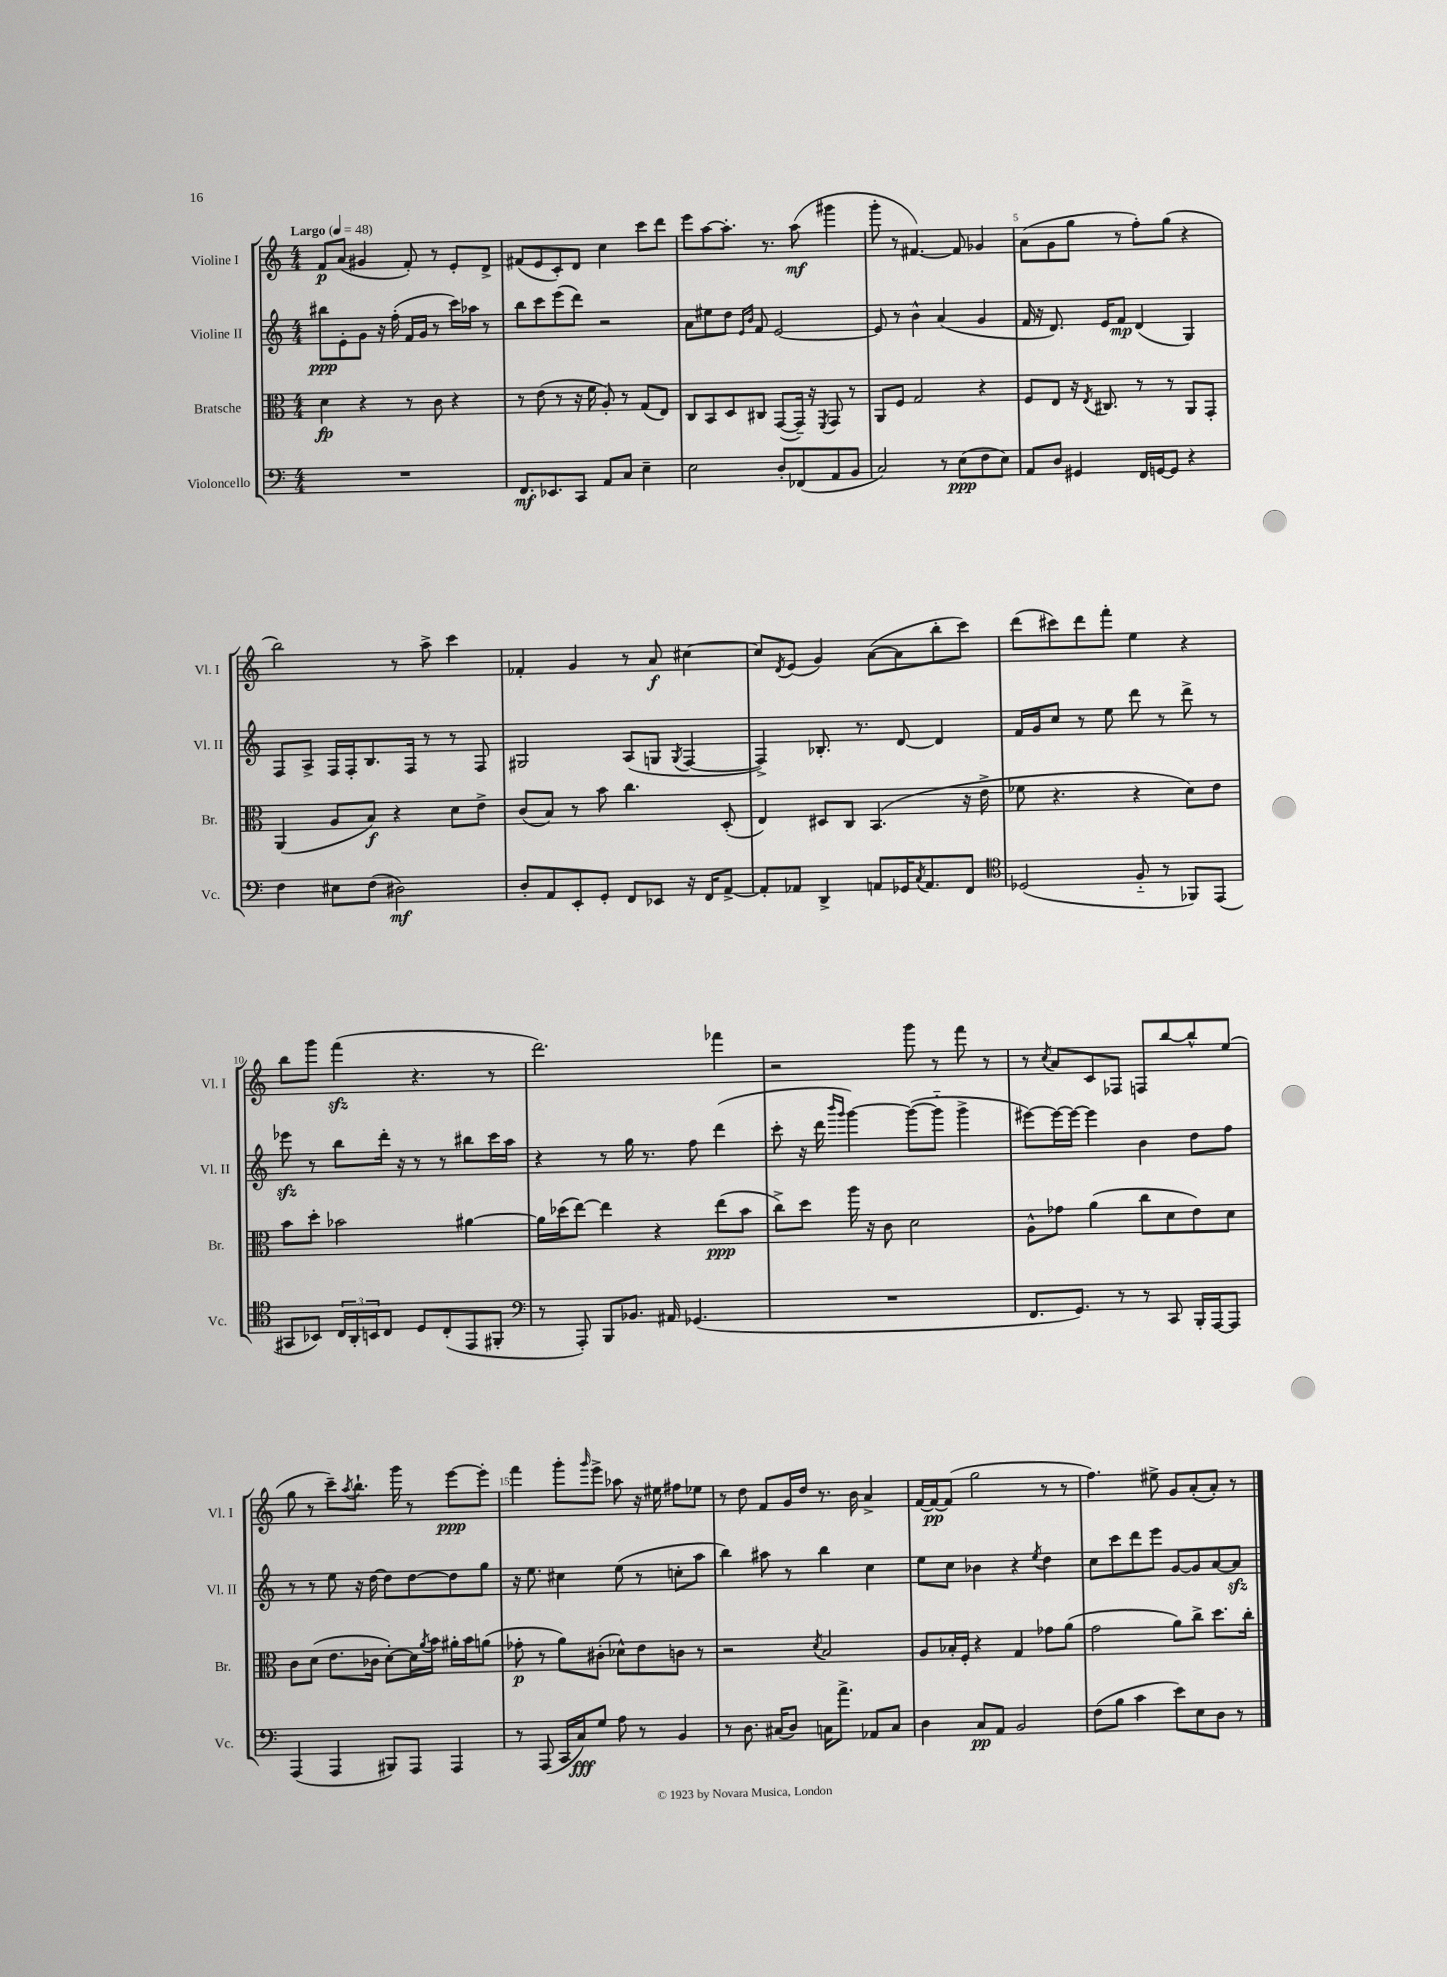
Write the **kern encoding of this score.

**kern	**dynam	**kern	**dynam	**kern	**dynam	**kern	**dynam
*part4	*part4	*part3	*part3	*part2	*part2	*part1	*part1
*staff4	*staff4	*staff3	*staff3	*staff2	*staff2	*staff1	*staff1
*I"Violoncello	*	*I"Bratsche	*	*I"Violine II	*	*I"Violine I	*
*I'Vc.	*	*I'Br.	*	*I'Vl. II	*	*I'Vl. I	*
*clefF4	*	*clefC3	*	*clefG2	*	*clefG2	*
*k[]	*	*k[]	*	*k[]	*	*k[]	*
*M4/4	*	*M4/4	*	*M4/4	*	*M4/4	*
*MM48	*	*MM48	*	*MM48	*	*MM48	*
=1	=1	=1	=1	=1	=1	=1	=1
!	!	!	!	!	!	!LO:TX:a:B:t=Largo	!
1r	.	4d\	fp	8bb#X\L	ppp	8f/L	p
.	.	.	.	8e'\	.	(8a/J	.
.	.	4r	.	8g\J	.	4g#X/	.
.	.	.	.	16r	.	.	.
.	.	.	.	(16ff'\	.	.	.
.	.	8r	.	16f/LL	.	8f'/)	.
.	.	.	.	16g/JJ	.	.	.
.	.	8c\	.	8r	.	8r	.
.	.	4r	.	16ccc\LL)	.	8e'/L	.
.	.	.	.	16aa-X\JJ	.	.	.
.	.	.	.	8r	.	8d^/J	.
=2	=2	=2	=2	=2	=2	=2	=2
8.FF/L	mf	8r	.	8bb\L	.	(8f#X/L	.
.	.	(8e\	.	8ccc\	.	8e/	.
8.EE-X/	.	.	.	.	.	.	.
.	.	8r	.	(8eee\	.	8c'/)	.
8CC/J	.	16r	.	8ddd\J)	.	8d/J	.
.	.	16f\	.	.	.	.	.
8AA/L	.	8A'/)	.	2r	.	4cc\	.
8C/J	.	8r	.	.	.	.	.
4E~\	.	(8G/L	.	.	.	8ccc\L	.
.	.	8E/J)	.	.	.	8ddd\J	.
=3	=3	=3	=3	=3	=3	=3	=3
2E\	.	8C/L	.	8a\L	.	8eee\L	.
.	.	8BB/	.	8ee#X\	.	[8aa\	.
.	.	8D/	.	8dd\J	.	8.aa'\J]	.
.	.	.	.	16qqe/LL	.	.	.
.	.	.	.	16qqb/JJ	.	.	.
.	.	8C#X/J	.	8f/	.	.	.
.	.	.	.	.	.	8.r	.
8D'/L	.	([8GG/L	.	[2e/	.	.	.
(8FF-X/	.	16GG~/Jk])	.	.	.	(8aa\	mf
.	.	16r	.	.	.	.	.
.	.	8qFF/	.	.	.	.	.
8AA/	.	8GG/	.	.	.	4ggg#X\	.
8BB/J	.	8r	.	.	.	.	.
=4	=4	=4	=4	=4	=4	=4	=4
2C/)	.	8AA/L	.	8e/]	.	8ggg'\	.
.	.	8F/J	.	8r	.	8r	.
.	.	2G/	.	4b^^\	.	[4.f#X/)	.
8r	.	.	.	(4a/	.	.	.
(8E\L	ppp	.	.	.	.	8f#/]	.
8F\	.	4r	.	4g/	.	4g-X/	.
8E\J)	.	.	.	.	.	.	.
=5	=5	=5	=5	=5	=5	=5	=5
8AA/L	.	8F/L	.	16f/	.	(8a\L	.
.	.	.	.	16r	.	.	.
8D/J	.	8E/J	.	8.d/)	.	8g\	.
4GG#X/	.	16r	.	.	.	8gg\J	.
.	.	8qE/	.	.	.	.	.
.	.	8.C#X/	.	16e/KL	.	.	.
.	.	.	.	8f/J	mp	8r	.
16FF/LL	.	8r	.	(4d/	.	8ff'\L)	.
[16GGn/J	.	.	.	.	.	.	.
8GG/J]	.	8r	.	.	.	(8gg\J	.
4r	.	8AA/L	.	4G/)	.	4r	.
.	.	8GG'/J	.	.	.	.	.
!!LO:LB:g=z
=6	=6	=6	=6	=6	=6	=6	=6
4F\	.	(4AA/	.	8F/L	.	2bb\)	.
.	.	.	.	8A^/J	.	.	.
8E#X\L	.	8A/L	.	16F/LL	.	.	.
.	.	.	.	16F'/J	.	.	.
(8F\J	.	8B/J)	f	8.B/	.	.	.
2D#X\)	mf	4r	.	.	.	8r	.
.	.	.	.	16F/Jk	.	.	.
.	.	.	.	8r	.	8aa^\	.
.	.	8d\L	.	8r	.	4ccc\	.
.	.	8e^\J	.	8F/	.	.	.
=7	=7	=7	=7	=7	=7	=7	=7
8D'/L	.	(8c/L	.	2G#X/	.	4f-X'/	.
8AA/	.	8B/J)	.	.	.	.	.
8EE'/	.	8r	.	.	.	4g/	.
8GG'/J	.	8b\	.	.	.	.	.
8FF/L	.	4.cc\	.	(8A/L	.	8r	.
8EE-X/J	.	.	.	8Gn/J	.	8a/	f
.	.	.	.	8qG/	.	.	.
16r	.	.	.	[4F/	.	[4cc#X\	.
16FF/KL	.	.	.	.	.	.	.
[8AA^/J	.	(8D'/	.	.	.	.	.
=8	=8	=8	=8	=8	=8	=8	=8
8AA'/L]	.	4E/)	.	4F^/])	.	8cc#/L]	.
.	.	.	.	.	.	8qd/	.
8AA-X/J	.	.	.	.	.	(8e/J	.
4DD^/	.	8D#X/L	.	8.B-X'/	.	4g/)	.
.	.	8C/J	.	.	.	.	.
.	.	.	.	8.r	.	.	.
8AAn/L	.	(4.BB/	.	.	.	([8a\L	.
16GG-X/K	.	.	.	[8d/	.	8a\]	.
8qC/	.	.	.	.	.	.	.
8.AA/	.	.	.	.	.	.	.
.	.	.	.	4d/]	.	8bb'\	.
8FF/J	.	16r	.	.	.	8ccc\J)	.
.	.	16e^\	.	.	.	.	.
=9	=9	=9	=9	=9	=9	=9	=9
*clefC4	*	*	*	*	*	*	*
(2D-X/	.	8f-X\	.	16f/LL	.	(8ddd\L	.
.	.	.	.	16g/J	.	.	.
.	.	4.r	.	8cc/J	.	8ccc#X\)	.
.	.	.	.	8r	.	8ddd\	.
.	.	.	.	8ee\	.	8fff'\J	.
8F/	.	4r	.	8ddd\	.	4ee\	.
8r	.	.	.	8r	.	.	.
8FF-X/L)	.	8d\L)	.	8ddd^\	.	4r	.
(8EE/J	.	8e\J	.	8r	.	.	.
!!LO:LB:g=z
=10	=10	=10	=10	=10	=10	=10	=10
8GG#X/L	.	8b\L	.	8eee-Xzz\	.	8bb\L	.
8BB-X/J)	.	8dd'\J	.	8r	.	8ggg\J	.
24C/LL	.	2b-X\	.	8bb\L	.	(4fffzz\	.
24AA'/	.	.	.	.	.	.	.
24BBn/J	.	.	.	.	.	.	.
8C/J	.	.	.	16ddd'\Jk	.	.	.
.	.	.	.	16r	.	.	.
8D/L	.	.	.	8r	.	4.r	.
(8C'/	.	.	.	8r	.	.	.
8EE/	.	[4a#X\	.	8bb#X\L	.	.	.
8FF#X'/J	.	.	.	16ccc\L	.	8r	.
.	.	.	.	16aa\JJ	.	.	.
=11	=11	=11	=11	=11	=11	=11	=11
*clefF4	*	*	*	*	*	*	*
8r	.	16a#\LL]	.	4r	.	2.ddd\)	.
.	.	(16dd-X\J	.	.	.	.	.
8AAA'/)	.	[8ee\J)	.	.	.	.	.
8BBB/L	.	4ee\]	.	8r	.	.	.
8.BB-X/J	.	.	.	16gg\	.	.	.
.	.	.	.	8.r	.	.	.
.	.	4r	.	.	.	.	.
16AA#X/	.	.	.	.	.	.	.
(4.GG-X/	.	.	.	8ff\	.	.	.
.	.	(8ee\L	ppp	(4ddd\	.	4fff-X\	.
.	.	8b\J	.	.	.	.	.
=12	=12	=12	=12	=12	=12	=12	=12
1r	.	8cc^\L)	.	8ccc'\	.	2r	.
.	.	8dd\J	.	16r	.	.	.
.	.	.	.	16ddd\	.	.	.
.	.	.	.	16qqbbb/LL	.	.	.
.	.	.	.	16qqggg/JJ	.	.	.
.	.	16aa\	.	[4ggg\)	.	.	.
.	.	16r	.	.	.	.	.
.	.	8c\	.	.	.	.	.
.	.	2d\	.	(8ggg\L_	.	8ggg\	.
.	.	.	.	8ggg\J]	.	8r	.
.	.	.	.	4ggg^\	.	8fff\	.
.	.	.	.	.	.	8r	.
=13	=13	=13	=13	=13	=13	=13	=13
8.FF/L	.	8A^^\L	.	[8eee#X\L)	.	8r	.
.	.	.	.	.	.	8qcc/	.
.	.	8g-X\J	.	16eee#\L_	.	8a/L	.
8.GG/J)	.	.	.	16eee#\JJ_	.	.	.
.	.	(4a\	.	4eee#\]	.	8c/	.
8r	.	.	.	.	.	8F-X/J	.
8r	.	8cc\L	.	4b\	.	8Fn/L	.
8CC/	.	8d\	.	.	.	[8bb/	.
16BBB'/LL	.	8e\)	.	8dd\L	.	8bb^^/]	.
[16AAA/J	.	.	.	.	.	.	.
8AAA/J]	.	8d\J	.	8ff\J	.	(8ee/J	.
!!LO:LB:g=z
=14	=14	=14	=14	=14	=14	=14	=14
(4AAA/	.	8c\L	.	8r	.	8gg\	.
.	.	(8d\J	.	8r	.	8r	.
4AAA/	.	8.e\L	.	8ee\	.	8ccc~\L)	.
.	.	.	.	.	.	8qaa/	.
.	.	.	.	16r	.	8.bb`\J	.
.	.	16c-X\Jk	.	[16dd\	.	.	.
8BBB#X/L)	.	[8d'\L)	.	8dd\L]	.	.	.
.	.	.	.	.	.	16ggg\	.
8AAA/J	.	16d\L]	.	[8dd\	.	8r	.
.	.	8qa/	.	.	.	.	.
.	.	16b\JJ	.	.	.	.	.
4AAA/	.	16a#X'\LL	.	8dd\]	.	[8eee\L	ppp
.	.	16b\J	.	.	.	.	.
.	.	(8an\J	.	8gg\J	.	8eee'\J]	.
=15	=15	=15	=15	=15	=15	=15	=15
8r	.	8g-X'\	p	16r	.	4fff\	.
.	.	.	.	8.ee\	.	.	.
(8AAA/	.	8r	.	.	.	.	.
16CC/LL	.	8a\L)	.	4cc#X\	.	8ggg'\L	.
16C/J)	fff	.	.	.	.	.	.
.	.	.	.	.	.	16qqggg/	.
8G/J	.	(8c#X'\J	.	.	.	8eee^\J	.
8A\	.	8d-X^^\L)	.	(8ee\	.	8aa-X\	.
8r	.	8e\	.	8r	.	16r	.
.	.	.	.	.	.	16ee#X\	.
4BB/	.	8cn\J	.	8ccn'\L	.	8ff#X\L	.
.	.	8r	.	8aa\J	.	8ee-X\J	.
=16	=16	=16	=16	=16	=16	=16	=16
8r	.	2r	.	4bb\)	.	8r	.
8.D\	.	.	.	.	.	8dd\	.
.	.	.	.	8aa#X\	.	8f/L	.
(16C#X/KL	.	.	.	.	.	.	.
8D/J)	.	.	.	8r	.	16g/L	.
.	.	.	.	.	.	16dd/JJ	.
.	.	8qd/	.	.	.	.	.
16Cn\KL	.	2B/	.	4bb\	.	8.r	.
8.a^\J	.	.	.	.	.	.	.
.	.	.	.	.	.	16b\	.
8AA-X/L	.	.	.	4cc\	.	4a^/	.
8C/J	.	.	.	.	.	.	.
=17	=17	=17	=17	=17	=17	=17	=17
4D\	.	8A/L	.	8ee\L	.	[16f/LL	.
.	.	.	.	.	.	16f/J_	pp
.	.	16B-X'/L	.	8cc\J	.	(8f/J]	.
.	.	16F'/JJ	.	.	.	.	.
8C/L	pp	4r	.	4b-X\	.	2gg\	.
8AA/J	.	.	.	.	.	.	.
2BB/	.	4G/	.	4r	.	.	.
.	.	.	.	8qee/	.	.	.
.	.	8g-X\L	.	4dd\	.	8r	.
.	.	(8a\J	.	.	.	8r	.
=18	=18	=18	=18	=18	=18	=18	=18
(8F\L	.	2g\	.	8cc\L	.	4.ff\)	.
8B\J	.	.	.	8ccc\	.	.	.
4c\	.	.	.	8ddd\	.	.	.
.	.	.	.	8eee\J	.	8ee#X^\	.
8e\L)	.	8a\L)	.	[8g/L	.	8g/L	.
8E\	.	8cc^\J	.	8g/]	.	(8a'/	.
8D\J	.	8.dd\L	.	[8a/	.	8a'/J)	.
8r	.	.	.	8azz/J]	.	8r	.
.	.	16cc'\Jk	.	.	.	.	.
==	==	==	==	==	==	==	==
*-	*-	*-	*-	*-	*-	*-	*-
